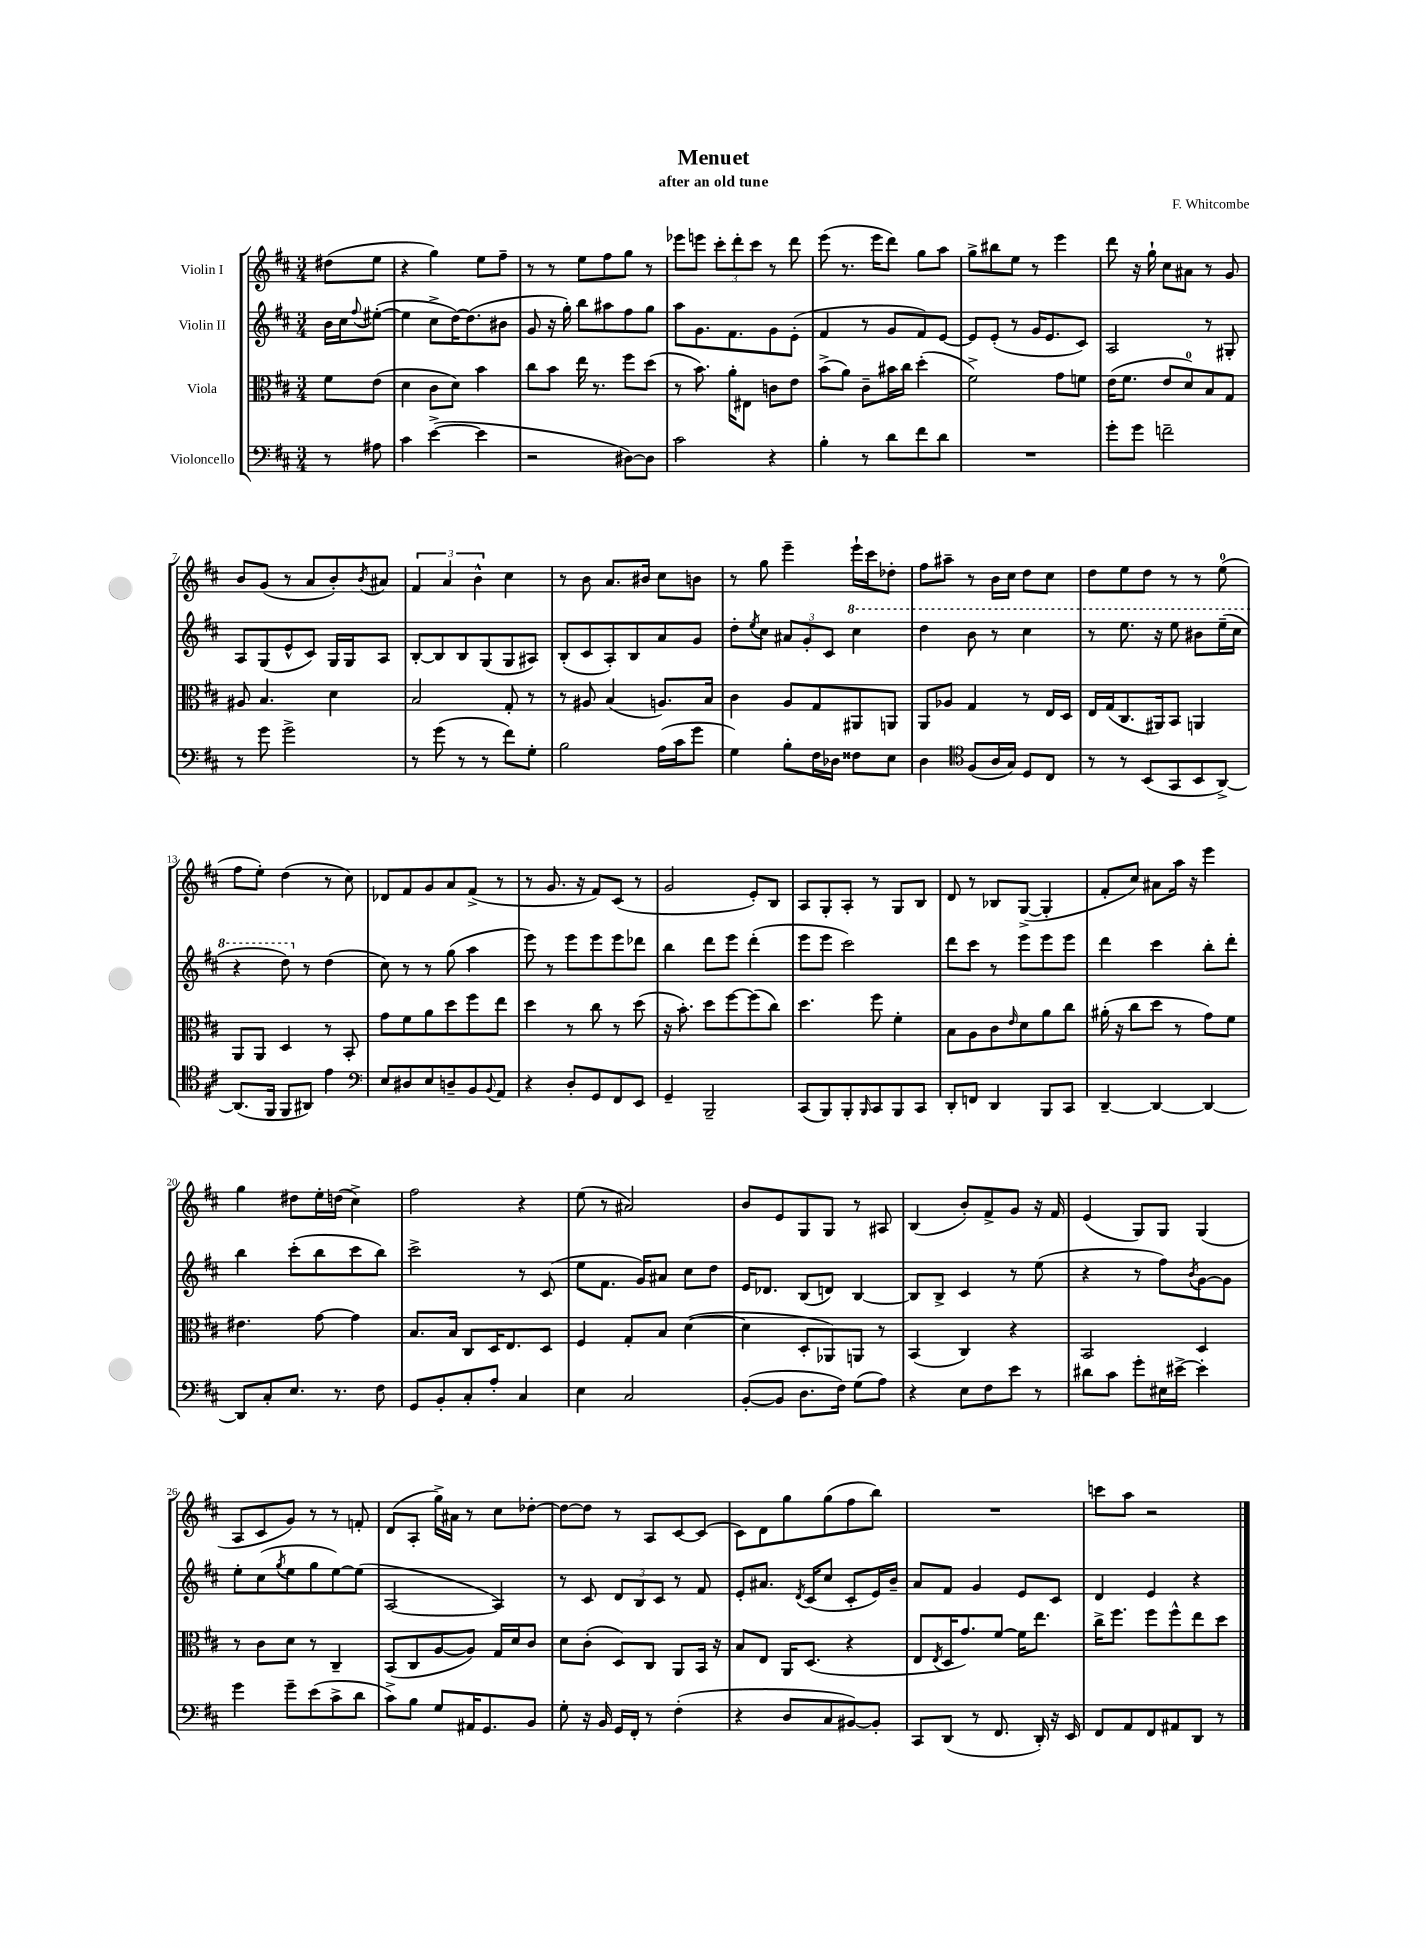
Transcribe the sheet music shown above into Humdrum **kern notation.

**kern	**kern	**kern	**kern
*staff4	*staff3	*staff2	*staff1
*clefF4	*clefC3	*clefG2	*clefG2
*k[f#c#]	*k[f#c#]	*k[f#c#]	*k[f#c#]
*M3/4	*M3/4	*M3/4	*M3/4
8r	8f#	16b	(8dd#
.	.	16cc#	.
.	.	8qqff#	.
8A#	(8e	([8ee#'	8ee
=	=	=	=
4c#	4d	4ee#]	4r
([4e^	8c#	8cc#^	4gg)
.	8d)	[16dd)	.
.	.	(8.dd]	.
4e]	4b	.	8ee
.	.	8b#	8ff#~
=	=	=	=
2r	8cc#	8g	8r
.	8b	16r	8r
.	.	16gg')	.
.	16ee	8bb	8ee
.	8.r	.	.
.	.	8aa#	8ff#
[8D#)	8ff#	8ff#	8gg
8D#]	(8dd	8gg	8r
=	=	=	=
2c#	8r	8aa	8eee-
.	8.b)	8.g	8eee
.	.	.	12ccc#'
.	16a'	8.f#	.
.	.	.	12ddd'
.	8E#	.	.
.	.	.	12ccc#
4r	8c	8g	8r
.	8e	(8e'	8ddd
=	=	=	=
4B'	(8b^	4f#	(8eee
.	8a)	.	8.r
8r	8c#~	8r	.
.	.	.	16eee
8d	16b#	8g	8ddd)
.	16cc#	.	.
8f#	(4dd'	8f#)	8gg
8d	.	[8e	8aa
=	=	=	=
2.r	2f#^)	8e]	8gg^
.	.	(8e'	8bb#
.	.	8r	8ee
.	.	16g	8r
.	.	8.e	.
.	8g	.	4eee
.	8f	8c#)	.
=	=	=	=
8g'	(16e	2A	8ddd
.	8.f#	.	.
8g	.	.	16r
.	.	.	16gg`
2f~	8e	.	8cc#
.	8d)	.	8a#
.	8B	8r	8r
.	8G	8G#'	8g
=	=	=	=
8r	8A#	8A	8b
8g	4.B	(8G	(8g
2g^	.	8e^^	8r
.	.	8c#)	8a
.	4d	16G	8b')
.	.	16G	.
.	.	.	8qb
.	.	8A	8a#
=	=	=	=
8r	2B	[8B'	6f#
(8g	.	8B]	.
.	.	.	6a
8r	.	8B	.
.	.	.	6b^^
8r	.	(8G	.
8f#)	8G'	8G	4cc#
8G'	8r	8A#)	.
=	=	=	=
2B	8r	(8B'	8r
.	8A#	8c#	8b
.	(4B	8A')	8.a
.	.	8B	.
.	.	.	16b#
(16A	8.A)	8a	8cc#
16c#	.	.	.
8g	.	8g	8b
.	16B	.	.
=	=	=	=
4G)	4c#	8dd'	8r
.	.	8qee	.
.	.	8cc#	8gg
8B'	8A	12a#	4eee~
.	.	12g'	.
16F#	8G	.	.
.	.	12c#	.
16D-	.	.	.
8F##	8AA#	4ccc#	16eee`
.	.	.	16ccc#
8E	8AA	.	8dd-'
=	=	=	=
4D	8AA	4ddd	8ff#
.	8A-	.	8aa#~
*clefC4	*	*	*
(8F#	4G	8bb	8r
16A	.	8r	16b
16G)	.	.	16cc#
8D	8r	4ccc#	8dd
8C#	16E	.	8cc#
.	16D	.	.
=	=	=	=
8r	16E	8r	8dd
.	(16G	.	.
8r	8.C#	8.eee	8ee
(8BB	.	.	8dd
.	16AA#)	16r	.
8GG	8BB	8eee	8r
8BB	4AA	8bb#	8r
[8AA^)	.	(16eee~	(8ee
.	.	16ccc#	.
=	=	=	=
(8.AA]	8AA	4r	8ff#
.	8AA	.	8ee')
16FF#	.	.	.
8FF#	4D	8ddd)	(4dd
8AA#)	.	8r	.
4e	8r	(4dd	8r
.	8BB'	.	8cc#)
=	=	=	=
*clefF4	*	*	*
8E	8g	8cc#)	8d-
8D#	8f#	8r	8f#
8E	8a	8r	8g
8D~	8dd	(8gg	8a
8BB	8ff#	4aa	(8f#^
8qqBB	.	.	.
8AA	8ee	.	8r
=	=	=	=
4r	4dd	8eee)	8r
.	.	8r	8.g
8D'	8r	8eee	.
.	.	.	16r
8GG	8cc#	8eee	8f#)
8FF#	8r	8eee	(8c#
8EE	(8dd	8ddd-	8r
=	=	=	=
4GG~	16r	4bb	2g
.	8.b')	.	.
2BBB~	8dd	8ddd	.
.	[8ff#	8eee	.
.	(8ff#]	(4ddd'	8e')
.	8cc#)	.	8B
=	=	=	=
(8CC#	4.dd	8eee	8A
8BBB)	.	8eee	8G'
8BBB'	.	2ccc#)	8A'
16qqBBB	.	.	.
8CC#	8ff#	.	8r
8BBB	4f#'	.	8G
8CC#	.	.	8B
=	=	=	=
8DD'	8B	8ddd	8d
8FF	8A	8ccc#	8r
4DD	8c#	8r	8B-
.	16qqe	.	.
.	8d	8eee	([8G^
8BBB	8a	8eee	4G']
8CC#	8cc#	8eee	.
=	=	=	=
[4DD~	(16a#'	4ddd	8f#'
.	16r	.	.
.	8cc#	.	8cc#)
4DD_	8dd	4ccc#	8a#
.	8r	.	16aa
.	.	.	16r
4DD_	8g)	8bb'	4eee
.	8f#	8ddd'	.
=	=	=	=
8DD]	4.e#	4bb	4gg
8C#'	.	.	.
8.E	.	(8ccc#'	8dd#
.	[8g	8bb	16ee'
8.r	.	.	(16dd
.	4g]	8ccc#	4cc#^)
8F#	.	8bb)	.
=	=	=	=
8GG	8.B	2ccc#^	2ff#
8BB'	.	.	.
.	16B	.	.
8C#'	8C#	.	.
8A'	16D	.	.
.	8.E	.	.
4C#	.	8r	4r
.	8D	(8c#	.
=	=	=	=
4E	4F#	8ee	(8ee
.	.	8.f#	8r
2C#	8G'	.	2a#)
.	.	16g)	.
.	8B	8a#	.
.	([4d	8cc#	.
.	.	8dd	.
=	=	=	=
([8BB'	4d]	16e	8b
.	.	8.d-	.
8BB]	.	.	8e
8.D	8D'	(8B	8G
.	8AA-)	8d)	8G
16F#)	.	.	.
(8G	8AA	[4B	8r
8A)	8r	.	8A#
=	=	=	=
4r	(4BB	8B]	(4B
.	.	8B^	.
8E	4C#)	4c#	8b')
8F#	.	.	8f#^
8e	4r	8r	8g
8r	.	(8ee	16r
.	.	.	16f#
=	=	=	=
8d#	2BB	4r	(4e
8c#	.	.	.
8g'	.	8r	8G)
16E#	.	8ff#)	8G
[16e#^	.	.	.
.	.	8qb	.
4e#']	4D	[8g	(4G
.	.	8g]	.
=	=	=	=
4g	8r	8ee'	8A
.	8c#	(8cc#	8c#
.	.	8qgg	.
8g~	8d	8ee	8g)
(8e	8r	8gg	8r
8c#^	4C#~	[8ee)	8r
8d	.	(8ee]	8f'
=	=	=	=
8c#^)	(8BB	[2A	(8d
8B	8C#	.	8A'
8G	[8A	.	16gg^)
.	.	.	16a#
16AA#	8A])	.	8r
8.GG	.	.	.
.	16G	4A])	8cc#
.	16d	.	.
8BB	8c#	.	[8dd-'
=	=	=	=
8G'	8d	8r	8dd-_
16r	(8c#'	8c#	8dd-]
16BB	.	.	.
16GG	8D)	12d	8r
16FF#'	.	.	.
.	.	12B	.
8r	8C#	.	8A
.	.	12c#	.
(4F#'	8AA	8r	[8c#
.	16BB	8f#	(8c#]
.	16r	.	.
=	=	=	=
4r	8B	8e'	8c#)
.	8E	8.a#	8d
8D	16AA	.	8gg
.	.	8qd	.
.	(8.D	(16c#	.
8C#	.	8cc#	(8gg
[8BB#)	4r	8c#'	8ff#
8BB#']	.	16e)	8bb)
.	.	16b~	.
=	=	=	=
8CC#	8E	8a	2.r
.	8qE	.	.
(8DD	16D	8f#	.
.	8.g)	.	.
8r	.	4g	.
8.FF#	[8f#	.	.
.	16f#]	8e	.
16DD')	8.ee	.	.
16r	.	8c#	.
16EE	.	.	.
=	=	=	=
8FF#	16cc#^	4d	8ccc
.	8.ff#	.	.
8AA	.	.	8aa
8FF#	8ff#	4e	2r
8AA#	8ff#^^	.	.
8DD	8ee	4r	.
8r	8dd	.	.
==	==	==	==
*-	*-	*-	*-
